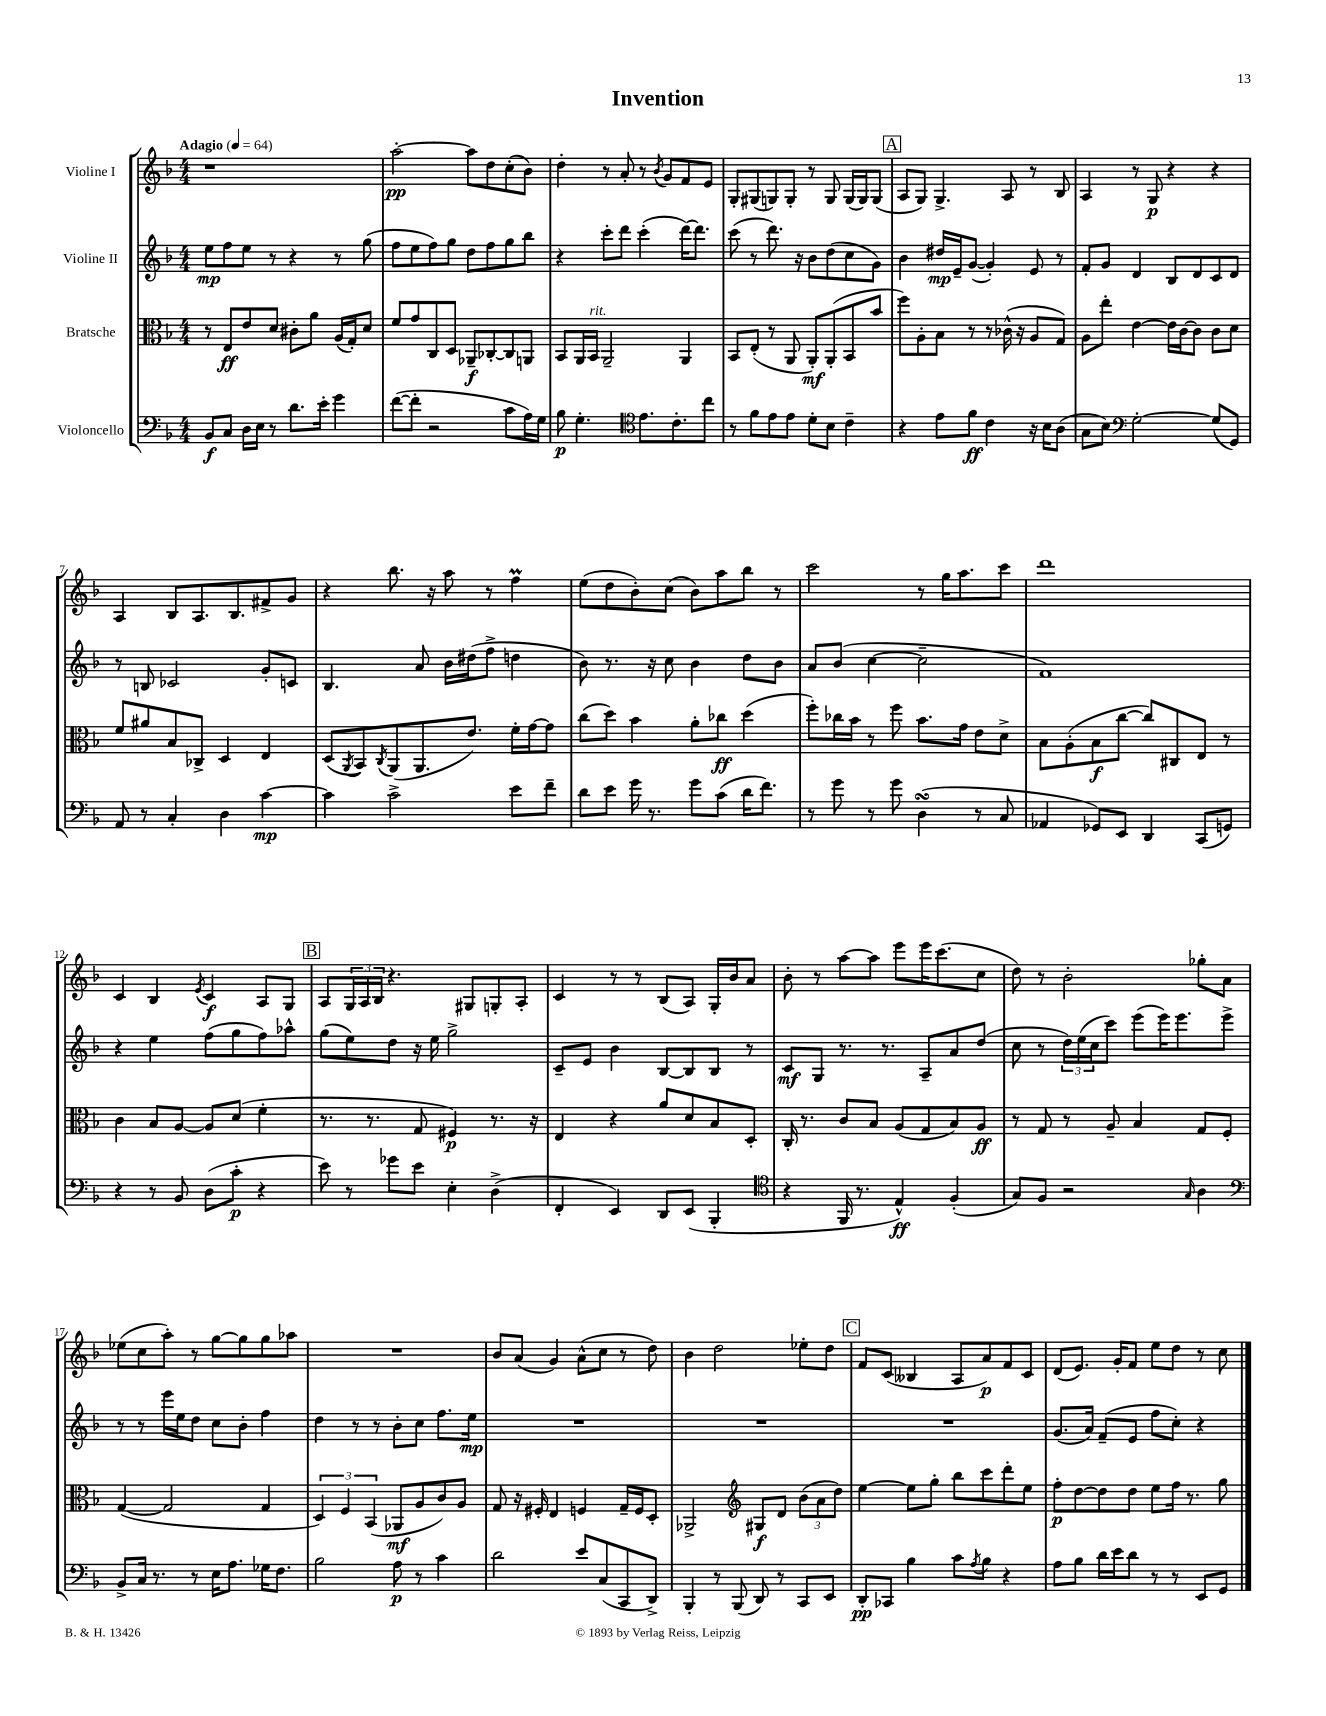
\header { title = "Invention" }
<<
\new StaffGroup <<
\new Staff = "s0" \with { instrumentName = "Violine I" } {
    \clef treble \key f \major \numericTimeSignature \time 4/4 \tempo "Adagio" 4 = 64
    r1 |
    a''2~-.\pp a''8 d''8 c''8-.( bes'8) |
    d''4-. r8 a'8-. r8 \acciaccatura { bes'8 } g'8 f'8 e'8 |
    g8-. gis8( g8) g8-. r8 g8 g16( g16) g8( |
    \mark \markup { \box "A" } a8 g8) g4.-> a8 r8 bes8 |
    a4 r8 g8\p r4 r4 |
    a4 bes8 a8. bes8. fis'8-> g'8 |
    r4 bes''8. r16 a''8 r8 f''4\prall |
    e''8( d''8 bes'8-.) c''8( bes'8) a''8 bes''8 r8 |
    c'''2 r8 g''16 a''8. c'''8 |
    d'''1 |
    c'4 bes4 \acciaccatura { e'8 } c'4\f a8 g8 |
    \mark \markup { \box "B" } a8 \tuplet 3/2 { g16 a16 bes16 } r4. gis8 g8-. a8-. |
    c'4 r8 r8 bes8( a8) g16-. bes'16 a'8 |
    bes'8-. r8 a''8~ a''8 e'''8 e'''16 c'''8.( c''8 |
    d''8) r8 bes'2-. ges''8-. a'8 |
    ees''8( c''8 a''8-.) r8 g''8~ g''8 g''8 aes''8 |
    R1 |
    bes'8 a'8( g'4) a'8-^( c''8 r8 d''8) |
    bes'4 d''2 ees''8-. d''8 |
    \mark \markup { \box "C" } f'8 c'8( beses4 a8 a'8\p) f'8 c'8 |
    d'8( e'8.) g'16-. f'8 e''8 d''8 r8 c''8 \bar "|." |
}
\new Staff = "s1" \with { instrumentName = "Violine II" } {
    \clef treble \key f \major \numericTimeSignature \time 4/4
    e''8\mp f''8 e''8 r8 r4 r8 g''8( |
    f''8 e''8 f''8) g''8 d''8 f''8 g''8 bes''8 |
    r4 c'''8-. d'''8 c'''4-.( d'''16~) d'''8. |
    c'''8( r8 d'''8.) r16 bes'8 d''8( c''8 g'8) |
    \mark \markup { \box "A" } bes'4 dis''16\mp e'16-- g'8~( g'4-.) e'8 r8 |
    f'8-. g'8 d'4 bes8 d'8 c'8 d'8 |
    r8 b8 ces'2 g'8-. c'8 |
    bes4. a'8 bes'16 dis''16( f''8-> d''4 |
    bes'8) r8. r16 c''8 bes'4 d''8 bes'8 |
    a'8 bes'8( c''4~ c''2-- |
    f'1) |
    r4 e''4 f''8( g''8 f''8) aes''8-^ |
    \mark \markup { \box "B" } g''8( e''8) d''8 r16 e''16 g''2-> |
    c'8-- e'8 bes'4 bes8~ bes8 bes8 r8 |
    c'8\mf g8 r8. r8. a8-- a'8 d''8( |
    c''8 r8 \tuplet 3/2 { d''16) e''16( c''16 } c'''8) e'''8( e'''16) e'''8. e'''8-> |
    r8 r8 e'''16 e''16 d''8 c''8 bes'8-. f''4 |
    d''4 r8 r8 bes'8-. c''8 f''8. e''16\mp |
    R1 |
    R1 |
    \mark \markup { \box "C" } R1 |
    g'8.( a'16) f'8--( e'8 f''8 c''8-.) r4 \bar "|." |
}
\new Staff = "s2" \with { instrumentName = "Bratsche" } {
    \clef alto \key f \major \numericTimeSignature \time 4/4
    r8 e8\ff e'8 d'8 cis'8-. a'8 a16( g16-.) d'8 |
    f'8 g'8 c8 d8 aes,8--\f ces8~-. ces8 a,8 |
    bes,8 a,16 bes,16^\markup { \italic "rit." } a,2-- a,4 |
    bes,8 e8-.( r8 a,8 a,8-.\mf) a,8-.( bes,8 bes'8 |
    \mark \markup { \box "A" } f''8) a8-. bes8 r8 r8 ces'16-^( r16 a8 g8) |
    a8 e''8-. e'4~ e'16 c'16~ c'8 c'8 d'8 |
    f'8 ais'8 bes8 ces8-> d4 e4 |
    d8( \acciaccatura { a,8 } bes,8) \acciaccatura { c8 } a,8( a,8. e'8.) f'16-. g'16~ g'8 |
    c''8( d''8) bes'4 a'8-. ces''8\ff d''4( |
    f''8-.) ces''16 bes'16 r8 f''8 bes'8. g'16 e'8 d'8-> |
    bes8 a8-.( bes8\f c''8~ c''8) cis8 e8 r8 |
    c'4 bes8 a8~ a8 d'8( f'4-. |
    \mark \markup { \box "B" } r8. r8. g8 fis4\p) r8. r16 |
    e4 r4 a'8 d'8 bes8 d8-. |
    c16-. r8. c'8 bes8 a8( g8 bes8) a8\ff |
    r8 g8 r8 a8-- bes4 g8 f8-. |
    g4~( g2 g4 |
    \tuplet 3/2 { d4) f4 bes,4( } aes,8\mf a8 c'8) a8 |
    g8 r16 fis16-. e4 f4 g16-- f16 d8-. |
    aes,2-> \clef treble gis8\f d'8 \tuplet 3/2 { bes'8( a'8 d''8) } |
    \mark \markup { \box "C" } e''4~ e''8 g''8-. bes''8 c'''8 d'''8-. e''8 |
    f''8-.\p d''8~ d''8 d''8 e''8 f''16 r8. g''8 \bar "|." |
}
\new Staff = "s3" \with { instrumentName = "Violoncello" } {
    \clef bass \key f \major \numericTimeSignature \time 4/4
    bes,8\f c8 d16 e16 r8 d'8. e'16-. g'4 |
    f'8~( f'8-. r2 c'8 a16) g16 |
    bes8\p g4.-. \clef tenor e'8. c'8.-. c''8 |
    r8 f'8 e'8 e'8 d'8-. bes8 c'4-- |
    \mark \markup { \box "A" } r4 e'8 f'8\ff c'4 r16 bes16 a8( |
    g8 bes8) \clef bass g2~-. g8( g,8) |
    a,8 r8 c4-. d4 c'4~\mp |
    c'4 c'2-> e'8 f'8-- |
    d'8 e'8 g'16 r8. g'8 c'8( d'16 f'8.) |
    r8 g'8 r8 g'8 d4\turn( r8 c8 |
    aes,4 ges,8) e,8 d,4 c,8( g,8) |
    r4 r8 bes,8 d8( c'8-.\p r4 |
    \mark \markup { \box "B" } e'8) r8 ges'8 e'8 e4-. d4->( |
    f,4-. e,4) d,8 e,8( bes,,4-. |
    \clef tenor r4 f,16 r8. e4-^\ff) f4-.( |
    g8) f8 r2 \grace { g16 } a4 |
    \clef bass bes,8-> c16 r8. r8 e16 a8. ges16 f8. |
    bes2 a8\p r8 c'4 |
    d'2 e'8 c8( c,8 d,8->) |
    bes,,4-. r8 bes,,8( d,8) r8 c,8 e,8 |
    \mark \markup { \box "C" } d,8-.\pp ces,8 bes4 c'8 \acciaccatura { a8 } bes8 r4 |
    a8 bes8 d'16 e'16 d'8 r8 r8 e,8 g,8 \bar "|." |
}
>>
>>
